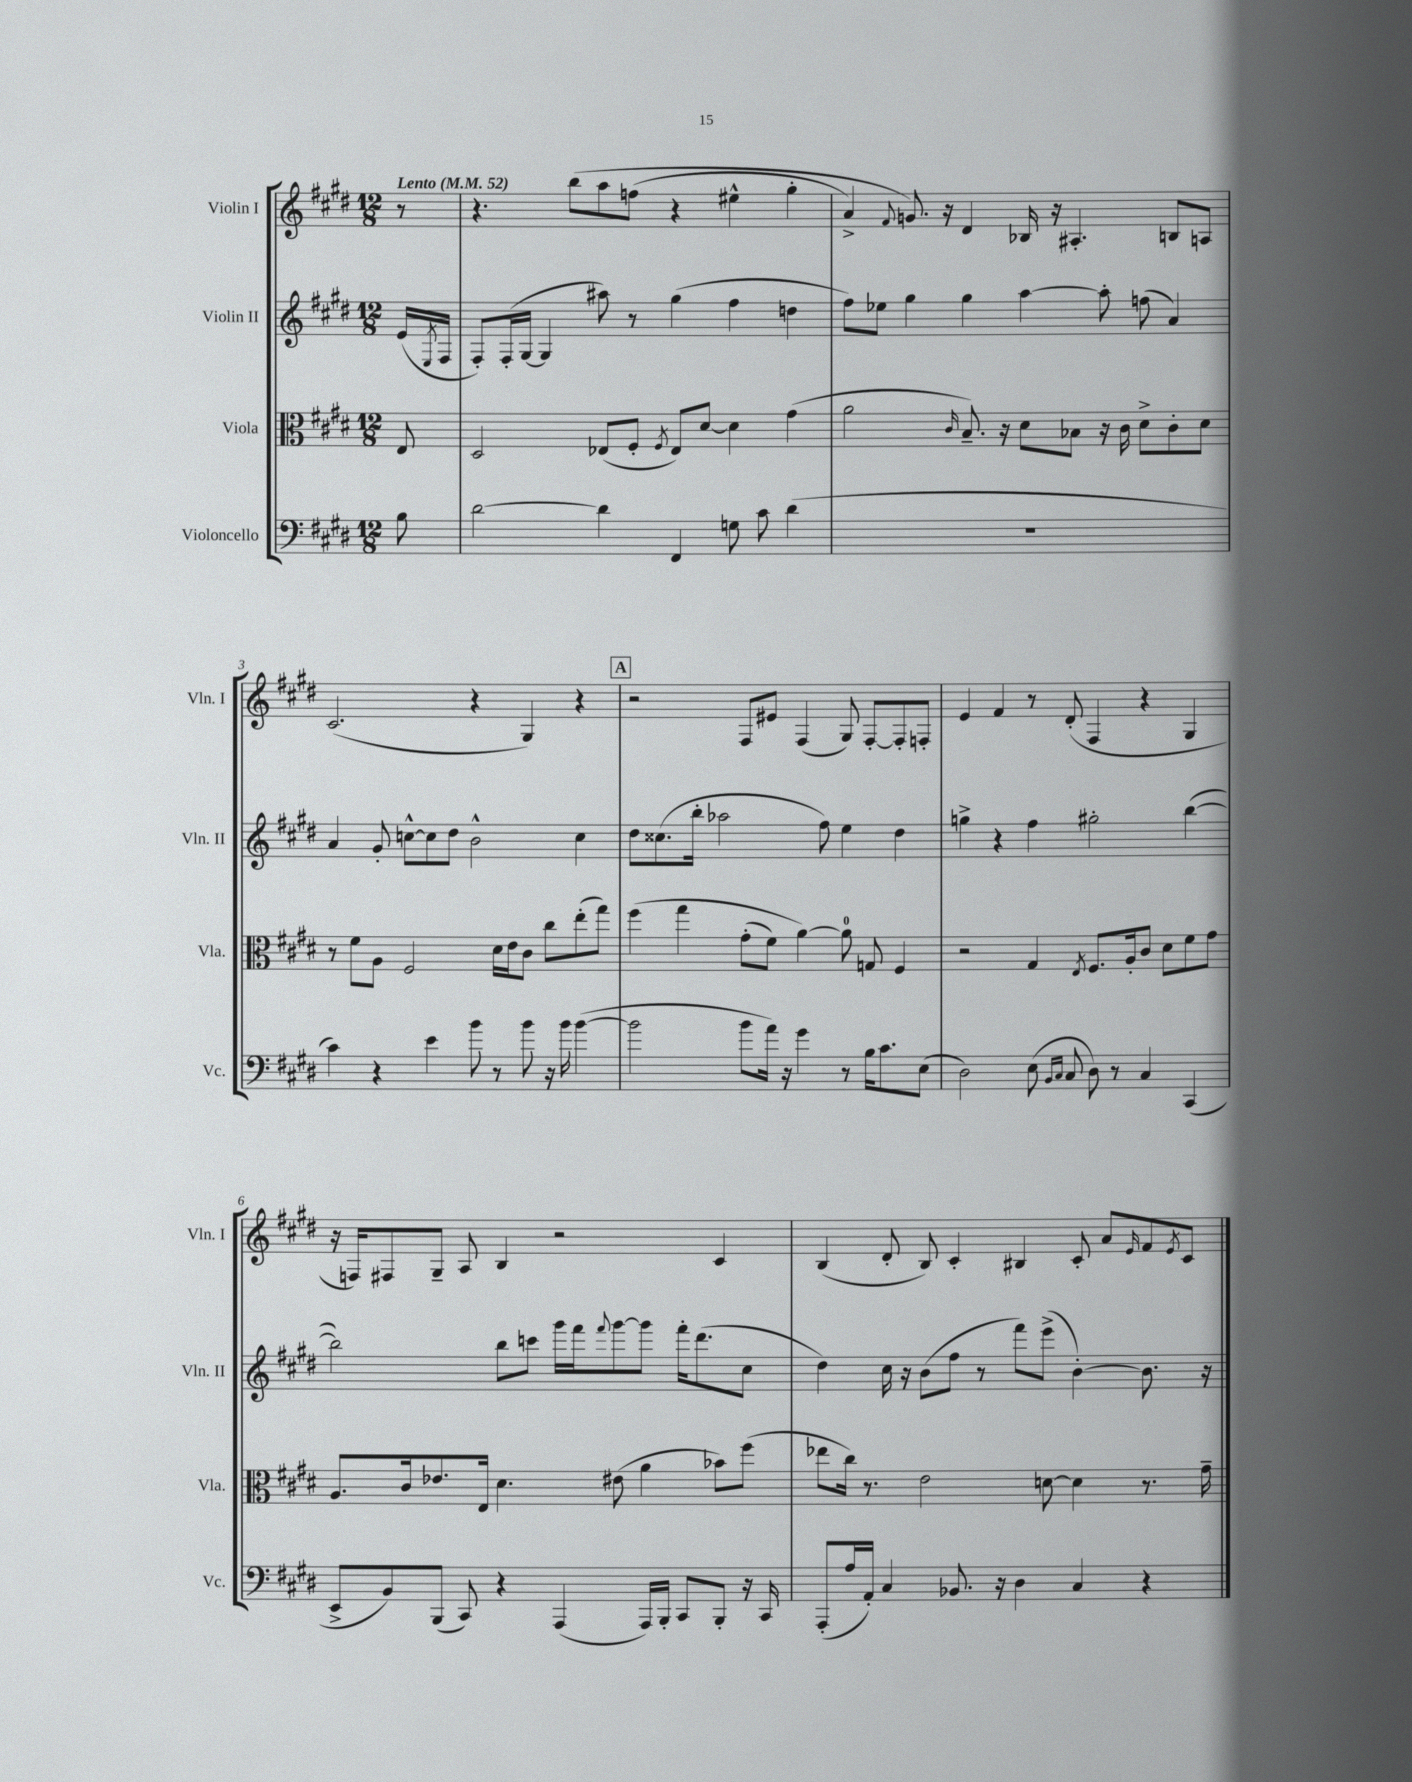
<<
\new StaffGroup <<
\new Staff = "s0" \with { instrumentName = "Violin I" shortInstrumentName = "Vln. I" } {
    \clef treble \key e \major \numericTimeSignature \time 12/8 \partial 8 \tempo "Lento" 4 = 52
    r8 |
    r4. b''8\( a''8 f''8( r4 eis''4-^ gis''4-. |
    a'4->) \appoggiatura { fis'8 } g'8.\) r16 dis'4 bes16 r16 ais4.-. b8 a8 |
    cis'2.( r4 gis4) r4 |
    \mark \markup { \box "A" } r2 fis8 eis'8 fis4( gis8) fis8~-. fis8-. f8-. |
    e'4 fis'4 r8 dis'8-.( fis4 r4 gis4 |
    r16 f16) fis8 gis8-- a8 b4 r2 cis'4 |
    b4( dis'8-. b8) cis'4-. bis4 cis'8-. a'8 \grace { e'16 } fis'8 \acciaccatura { e'8 } cis'8 \bar "|." |
}
\new Staff = "s1" \with { instrumentName = "Violin II" shortInstrumentName = "Vln. II" } {
    \clef treble \key e \major \numericTimeSignature \time 12/8 \partial 8
    e'16( \acciaccatura { e8 } fis16 |
    fis8-.) fis16-.( gis16~ gis4 ais''8) r8 gis''4( fis''4 d''4 |
    fis''8) ees''8 gis''4 gis''4 a''4~ a''8-. f''8( a'4) |
    a'4 gis'8-. c''8~-^ c''8 dis''8 b'2-^ c''4 |
    \mark \markup { \box "A" } dis''8 cisis''8.( b''16-. aes''2 fis''8) e''4 dis''4 |
    g''4-> r4 fis''4 gis''2-. b''4~( |
    b''2) b''8 c'''8 gis'''16 fis'''16 \appoggiatura { fis'''8 } gis'''8~ gis'''8 fis'''16-. dis'''8.( cis''8 |
    dis''4) cis''16 r16 b'8( fis''8 r8 fis'''8) e'''8->( b'4~-.) b'8. r16 \bar "|." |
}
\new Staff = "s2" \with { instrumentName = "Viola" shortInstrumentName = "Vla." } {
    \clef alto \key e \major \numericTimeSignature \time 12/8 \partial 8
    e8 |
    dis2 ees8( fis8-. \acciaccatura { fis8 } ees8) dis'8~ dis'4 gis'4( |
    a'2 \grace { cis'16 } b8.--) r16 dis'8 bes8 r16 cis'16 dis'8-> cis'8-. dis'8 |
    r8 fis'8 a8 fis2 dis'16 e'16 cis'8 cis''8 e''8-.( gis''8) |
    \mark \markup { \box "A" } fis''4\( gis''4 gis'8-.( fis'8) a'4~\) a'8-0 g8 fis4 |
    r2 gis4 \acciaccatura { e8 } fis8. a16-. cis'8 dis'8 fis'8 gis'8 |
    a8. cis'16 ees'8. e16 dis'4. eis'8( a'4 bes'8) fis''8( |
    ees''8 cis''16) r8. e'2 d'8~ d'4 r8. gis'16-- \bar "|." |
}
\new Staff = "s3" \with { instrumentName = "Violoncello" shortInstrumentName = "Vc." } {
    \clef bass \key e \major \numericTimeSignature \time 12/8 \partial 8
    b8 |
    dis'2~ dis'4 fis,4 g8 cis'8 dis'4( |
    R1. |
    cis'4) r4 e'4 b'8 r8 b'8 r16 b'16 b'4~( |
    \mark \markup { \box "A" } b'2 b'8 a'16) r16 gis'4 r8 b16 cis'8. e8( |
    dis2) e8( \grace { b,16 cis16 } cis8 dis8) r8 cis4 cis,4( |
    e,8-> b,8) b,,8( cis,8) r4 a,,4( a,,16) b,,16-. cis,8 b,,8-. r16 cis,16 |
    a,,8-.( a16 a,16-.) cis4 bes,8. r16 dis4 cis4 r4 \bar "|." |
}
>>
>>
